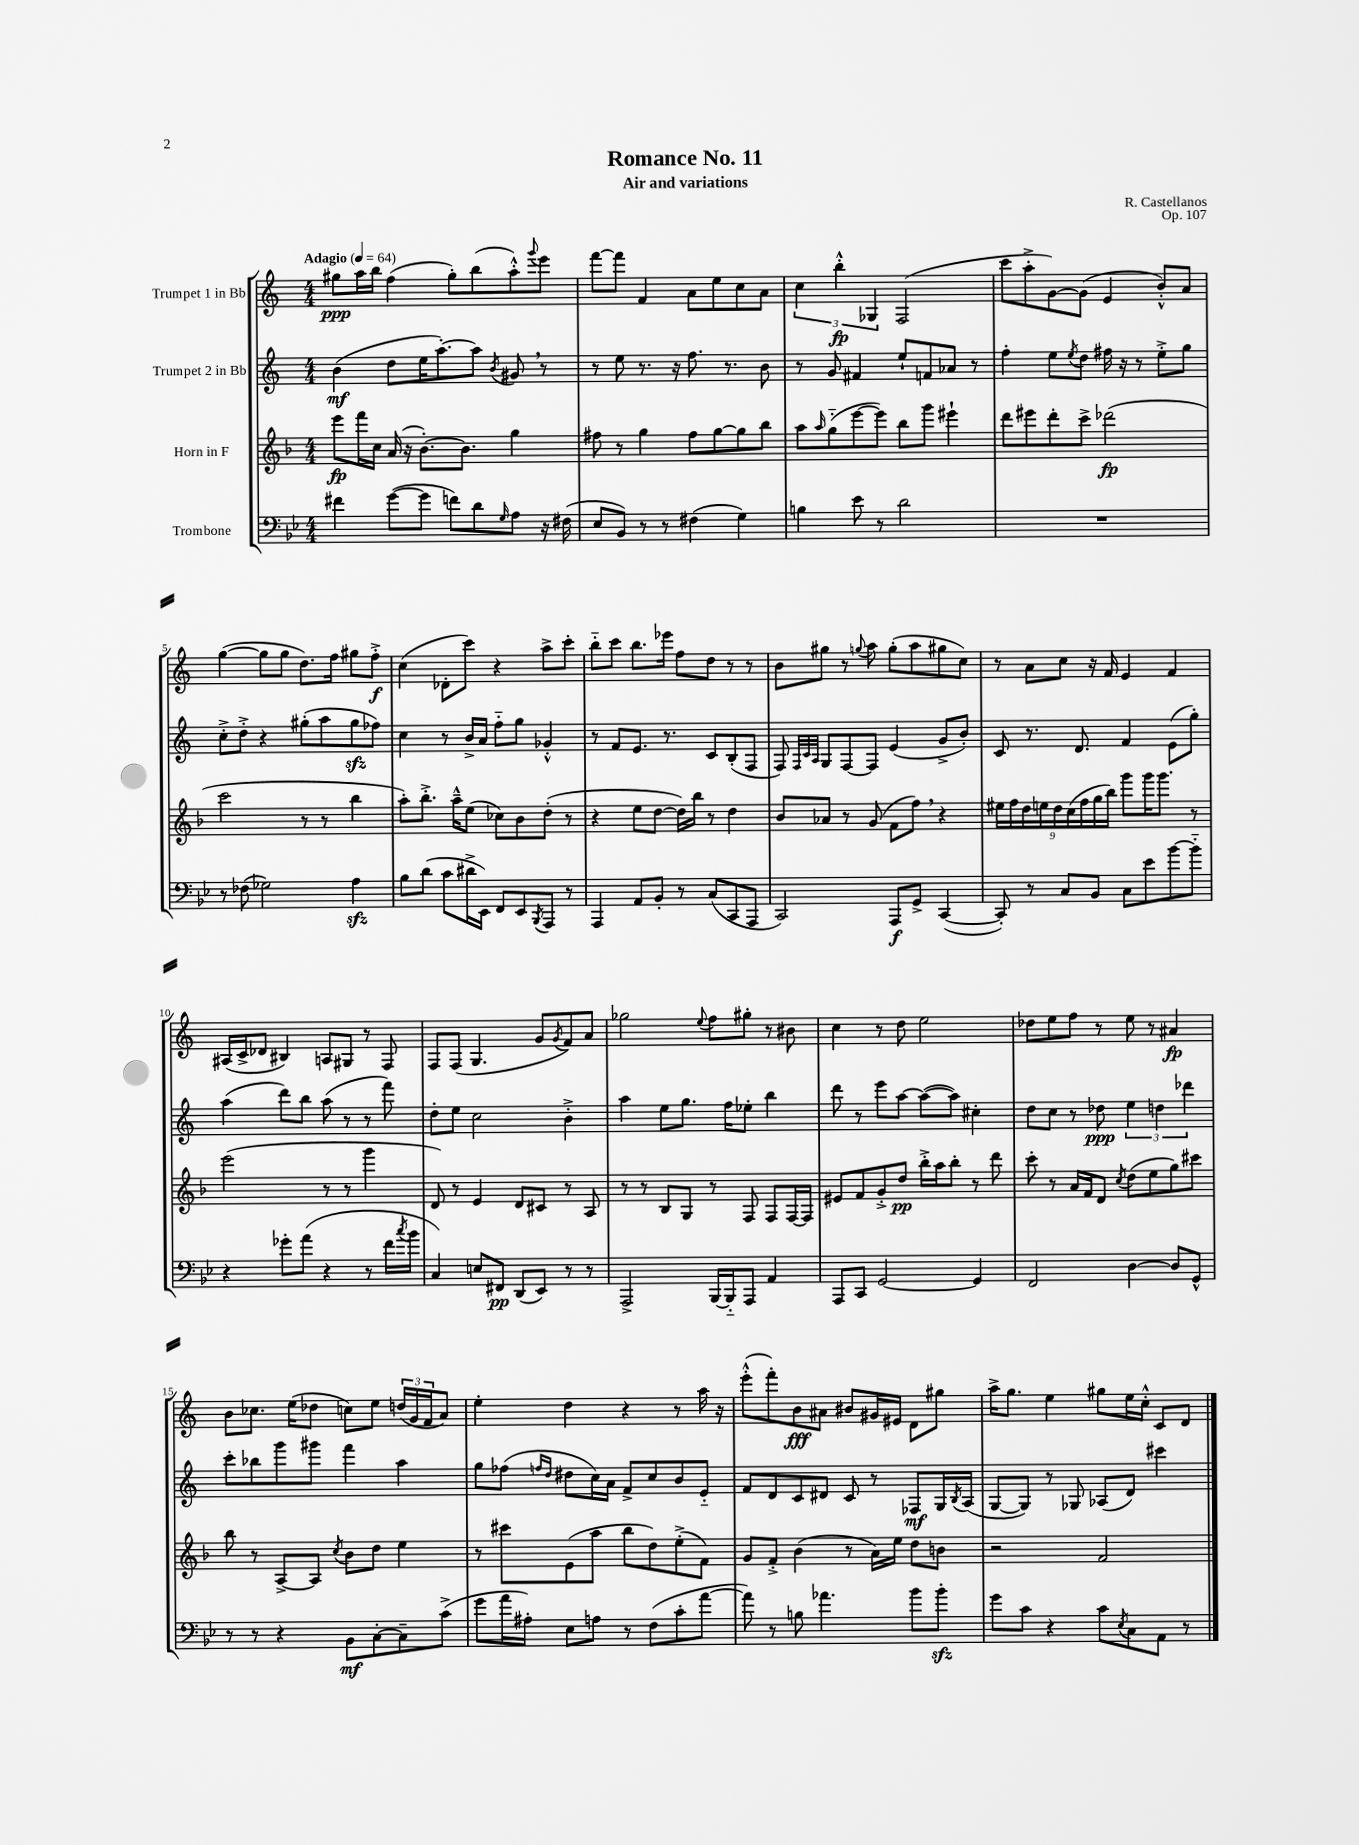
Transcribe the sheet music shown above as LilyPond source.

\header { title = "Romance No. 11" composer = "R. Castellanos" subtitle = "Air and variations" opus = "Op. 107" }
<<
\new StaffGroup <<
\new Staff = "s0" \with { instrumentName = "Trumpet 1 in Bb" } {
    \clef treble \key c \major \numericTimeSignature \time 4/4 \tempo "Adagio" 4 = 64
    gis''8\ppp a''16 b''16 f''4( gis''8-.) b''8( a''8-.-^) \appoggiatura { g'''8 } e'''8 |
    f'''8~ f'''8 f'4 a'8 e''8 c''8 a'8 |
    \tuplet 3/2 { c''4 b''4-.-^\fp ges4 } f2( |
    c'''8 a''8-.-> g'8~) g'8( e'4 b'8-.-^) a'8 |
    g''4~( g''8 g''8 d''8.) f''16 gis''8 f''8-.->\f |
    c''4( des'8-. c'''8) r4 a''8-> c'''8-. |
    b''8-_ c'''8 b''8. ees'''16 f''8 d''8 r8 r8 |
    b'8 gis''8 r8 \appoggiatura { g''8 } a''8 g''8-.( a''8 gis''8 c''8) |
    r8 a'8 c''8 r16 f'16 e'4 f'4 |
    ais16( c'16-> des'8 bis4) a8 gis8 r8 f8 |
    f8 f8( g4. g'8 \acciaccatura { g'8 } f'8) a'8 |
    ges''2 \appoggiatura { e''8 } f''8 gis''8-. r8 bis'8 |
    c''4 r8 d''8 e''2 |
    des''8 e''8 f''8 r8 e''8 r8 ais'4\fp |
    b'8 ces''8. e''16( des''8 c''8) e''8 \tuplet 3/2 { d''16( g'16 f'16 } a'8) |
    e''4-. d''4 r4 r8 a''16 r16 |
    e'''8-.-^( f'''8-.) b'8\fff ais'8 bis'8 gis'16 eis'16 d'8 gis''8 |
    a''16-> g''8. e''4 gis''8 e''16 c''16-.-^ c'8 d'8 \bar "|." |
}
\new Staff = "s1" \with { instrumentName = "Trumpet 2 in Bb" } {
    \clef treble \key c \major \numericTimeSignature \time 4/4
    b'4\mf( d''8 e''16 a''8.~-.) a''8 \acciaccatura { b'8 } gis'8 \breathe r8 |
    r8 e''8 r8. r16 f''8. r8. b'8 |
    r8 g'8 fis'4 e''8-! f'8 aes'8 r8 |
    f''4-. e''8 \acciaccatura { e''8 } d''8 fis''16 r16 r8 e''8-.-> g''8 |
    c''8-.-> d''8-.-> r4 gis''8-.( a''8 gis''8\sfz fes''8) |
    c''4 r8 b'16-> a'16 f''8-_ g''8 ges'4-.-^ |
    r8 f'8 e'8. r8. c'8 b8-.( f8 |
    f8) \grace { f32 c'32 a32 } g8 f8~ f8 e'4( g'8-> b'8-.) |
    c'8 r8. d'8. f'4 e'8( g''8-.) |
    a''4( d'''8) b''8 a''8( r8 r8 f'''8) |
    d''8-. e''8 c''2 b'4-.-> |
    a''4 e''8 g''8. f''16 ees''8-. b''4 |
    d'''8 r8 e'''8 a''8~ a''8~( a''8) cis''4-. |
    d''8 c''8 r8 des''8\ppp \tuplet 3/2 { e''4 d''4 des'''4 } |
    c'''8-. bes''8 g'''8 gis'''8 f'''4 a''4 |
    g''8 fes''8( \grace { f''16 d''16 } dis''8 c''16) a'16 f'8-> c''8 b'8 e'8-_ |
    f'8 d'8 c'8 dis'8 c'8 r8 fes8\mf g16 \acciaccatura { b8 } a16( |
    g8~ g8) r8 ges8 aes8( d'8) cis'''4 \bar "|." |
}
\new Staff = "s2" \with { instrumentName = "Horn in F" } {
    \clef treble \key f \major \numericTimeSignature \time 4/4
    e'''8\fp f'''16 c''16 a'16( r16 bes'8.~-.) bes'8. g''4 |
    fis''8 r8 g''4 fis''8 g''8~ g''8 bes''8 |
    a''8 \grace { a''16 } g''8-_( e'''8~ e'''8) bes''8 g'''8 eis'''4-! |
    d'''8 eis'''8 d'''8-. c'''8-> des'''2\fp( |
    c'''2 r8 r8 bes''4 |
    a''8-.) bes''8.-.-> a''16---^ e''8( ces''8) bes'8 d''8-.( r8 |
    r4 e''8 d''8~ d''16) bes''16 r8 d''4 |
    bes'8 aes'8 r8 g'8( f'8 f''8) \breathe r4 |
    \tuplet 9/8 { eis''16 f''16 d''16 e''16 d''16 c''16( f''16 g''16 bes''16) } g'''8 g'''16 g'''8. r8 |
    e'''2( r8 r8 g'''4 |
    d'8) r8 e'4 d'8 cis'8 r8 a8 |
    r8 r8 bes8 g8 r8 f8 f8 f16~ f16 |
    eis'8 f'8 g'8-.-> d''8\pp bes''16-.-> a''16 bes''8-. r8 d'''8 |
    c'''8-. r8 a'16 f'16 d'8 \acciaccatura { c''8 } d''8( e''8 g''8) cis'''8 |
    bes''8 r8 a8~-> a8 \acciaccatura { c''8 } bes'8 d''8 e''4 |
    r8 cis'''8 e'8( a''8 bes''8 d''8) e''8-.->( f'8) |
    g'8 f'8-.-> bes'4( r8 a'16) e''16 d''8 b'8 |
    r2 f'2 \bar "|." |
}
\new Staff = "s3" \with { instrumentName = "Trombone" } {
    \clef bass \key bes \major \numericTimeSignature \time 4/4
    fis'4 g'8~( g'8 f'8) d'8 \grace { g16 } a8 r16 fis16( |
    ees8 bes,8) r8 r8 fis4( g4) |
    b4 ees'8 r8 d'2 |
    R1 |
    r8 fes8( ges2) a4\sfz |
    bes8 d'8( c'8 dis'16-> ees,16) f,8 ees,8 \acciaccatura { bes,,8 } a,,8 r8 |
    a,,4 a,8 bes,8-. r8 c8( c,8 a,,8 |
    c,2) a,,8\f g,8-> c,4~( |
    c,8-.) r8 c8 bes,8 c8 ees'8 bes'8~ bes'8-_ |
    r4 ges'8-. a'8( r4 r8 f'16 \acciaccatura { c''8 } bes'16 |
    c4) e8 fis,8\pp d,8( ees,8) r8 r8 |
    a,,2-> bes,,16~ bes,,16-_ a,,8 a,4 |
    a,,8 c,8 g,2~ g,4 |
    f,2 d4~ d8 g,8-^ |
    r8 r8 r4 bes,8\mf c8~-. c8-- c'8->( |
    g'8 a'16 ais16-.) ees8 a8 r8 f8( c'8-. a'8~ |
    a'8) r8 b8 aes'4. bes'8 bes'8-.\sfz |
    g'8 c'8 r4 c'8 \acciaccatura { ees8 } c8 a,8 r8 \bar "|." |
}
>>
>>
